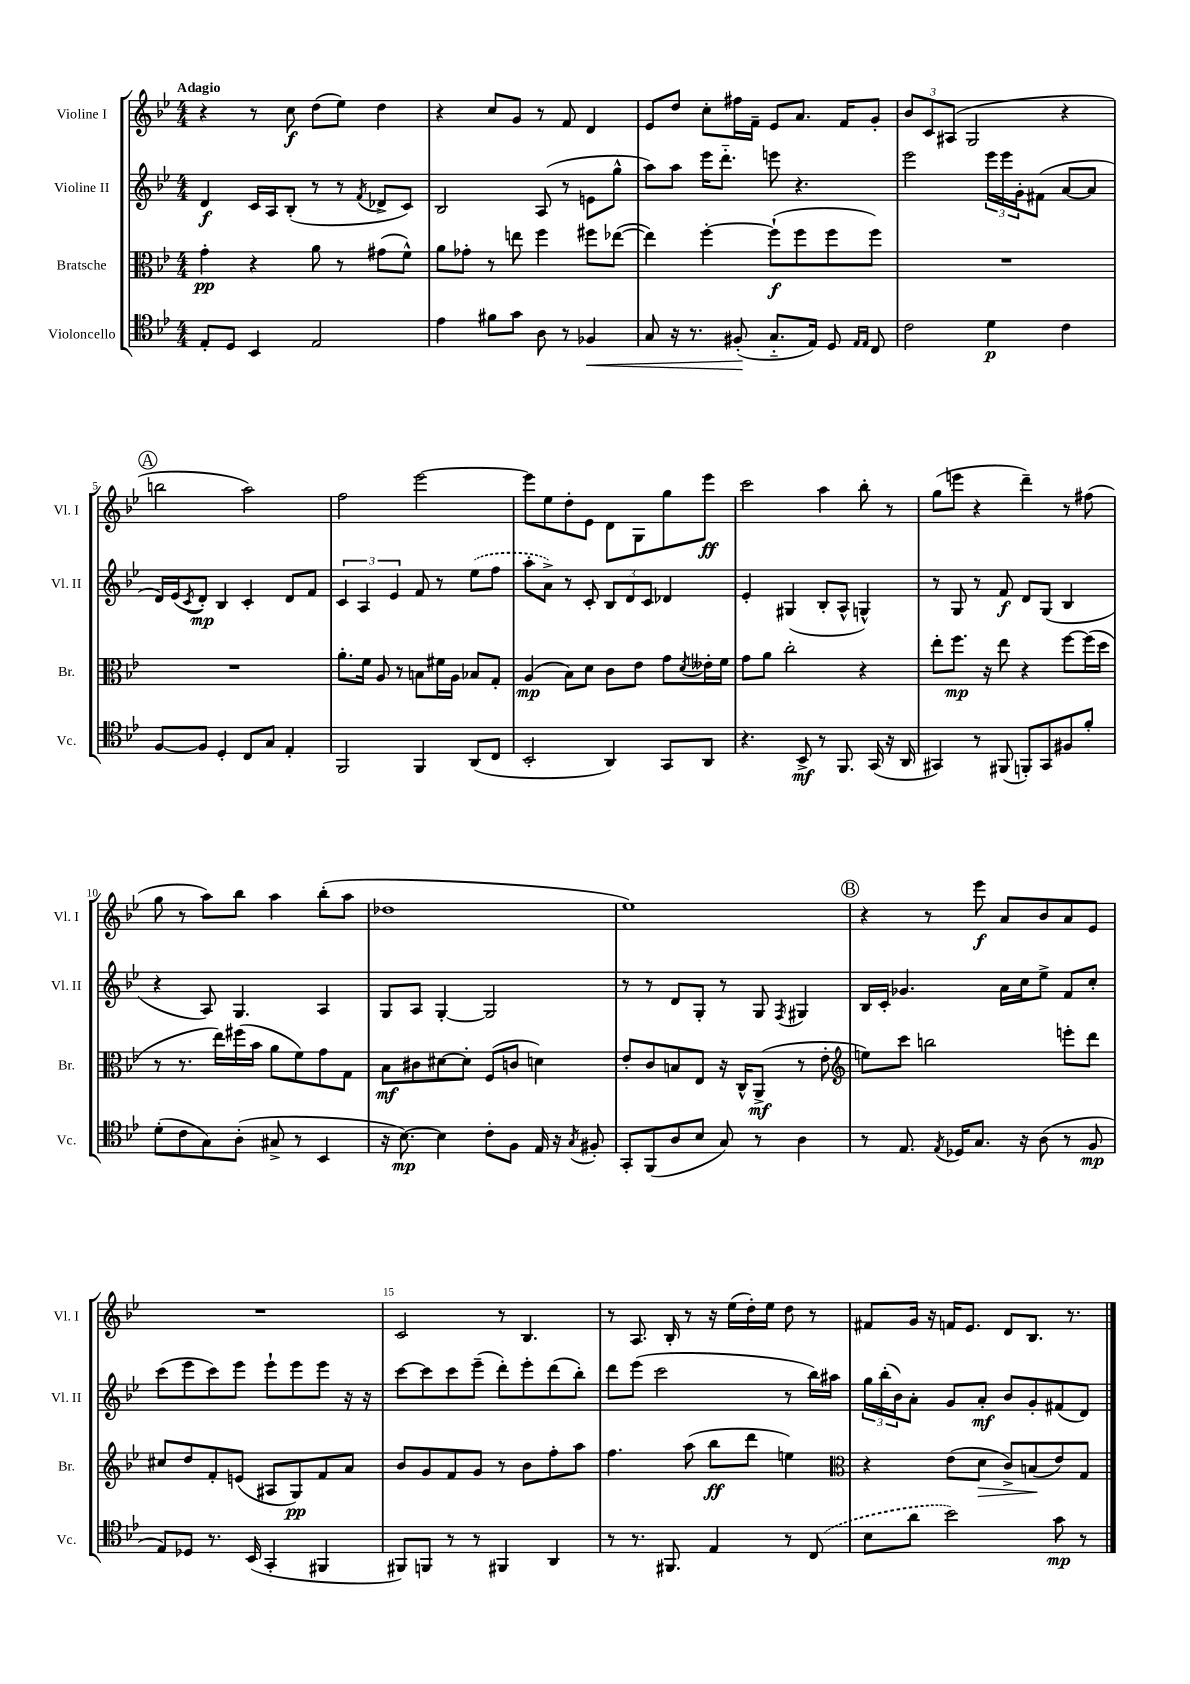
<<
\new StaffGroup <<
\new Staff = "s0" \with { instrumentName = "Violine I" shortInstrumentName = "Vl. I" } {
    \clef treble \key bes \major \numericTimeSignature \time 4/4 \tempo "Adagio"
    r4 r8 c''8\f d''8( ees''8) d''4 |
    r4 c''8 g'8 r8 f'8 d'4 |
    ees'8 d''8 c''8-. fis''16 f'16-- ees'8 a'8. f'16 g'8-. |
    \tuplet 3/2 { bes'8 c'8 ais8( } g2 r4 |
    \mark \markup { \circle "A" } b''2 a''2) |
    f''2 ees'''2~ |
    ees'''8 ees''8 d''8-. ees'8 d'8 g8 g''8 ees'''8\ff |
    c'''2 a''4 bes''8-. r8 |
    g''8( e'''8 r4 d'''4--) r8 fis''8( |
    g''8 r8 a''8) bes''8 a''4 bes''8-.( a''8 |
    des''1 |
    ees''1) |
    \mark \markup { \circle "B" } r4 r8 ees'''8\f a'8 bes'8 a'8 ees'8 |
    R1 |
    c'2 r8 bes4. |
    r8 a8. bes16-. r8 r16 ees''16( d''16-.) ees''16 d''8 r8 |
    fis'8 g'16 r16 f'16 ees'8. d'8 bes8. r8. \bar "|." |
}
\new Staff = "s1" \with { instrumentName = "Violine II" shortInstrumentName = "Vl. II" } {
    \clef treble \key bes \major \numericTimeSignature \time 4/4
    d'4\f c'16 a16 bes8-.( r8 r8 \acciaccatura { f'8 } des'8-> c'8) |
    bes2 a8( r8 e'8 g''8-^ |
    a''8) a''8 ees'''16 d'''8.-_ e'''8 r4. |
    ees'''2 \tuplet 3/2 { ees'''16 ees'''16 g'16-. } fis'8( a'8~ a'8 |
    \mark \markup { \circle "A" } d'16) ees'16( \acciaccatura { c'8 } d'8-.\mp) bes4 c'4-. d'8 f'8 |
    \tuplet 3/2 { c'4 a4 ees'4 } f'8 r8 \once \slurDashed ees''8( f''8 |
    a''8-. a'8->) r8 c'8-. \tuplet 3/2 { bes8 d'8 c'8 } des'4 |
    ees'4-. gis4( bes8-. a8-^ g4-^) |
    r8 g8 r8 f'8\f d'8 g8( bes4 |
    r4 a8) g4. a4 |
    g8 a8 g4~-. g2 |
    r8 r8 d'8 g8-. r8 g8 \acciaccatura { f8 } gis4 |
    \mark \markup { \circle "B" } bes16 c'16-. ges'4. a'16 c''16 ees''8-> f'8 c''8-. |
    c'''8( ees'''8 c'''8) ees'''8 ees'''8-! ees'''8 ees'''8 r16 r16 |
    c'''8~ c'''8 c'''8 ees'''8--( d'''8-.) ees'''8-. d'''8( bes''8-.) |
    d'''8 ees'''8( c'''2 r8 bes''16) ais''16 |
    \tuplet 3/2 { g''16 bes''16-.( bes'16) } a'8-. g'8 a'8-.\mf bes'8 g'8-. fis'8( d'8) \bar "|." |
}
\new Staff = "s2" \with { instrumentName = "Bratsche" shortInstrumentName = "Br." } {
    \clef alto \key bes \major \numericTimeSignature \time 4/4
    g'4-.\pp r4 a'8 r8 gis'8( f'8-^) |
    a'8 ges'8-. r8 e''8 f''4 fis''8 ees''8~( |
    ees''4) f''4~-. f''8-!\f( f''8 f''8 f''8) |
    R1 |
    \mark \markup { \circle "A" } R1 |
    a'8.-. f'16 a8 r8 b8 fis'16 a16 bes8 g8-. |
    a4\mp( bes8) d'8 c'8 ees'8 g'8 \acciaccatura { d'8 } eeses'16-. f'16 |
    g'8 a'8 c''2-. r4 |
    ees''8-. f''8.\mp r16 ees''8 r4 f''8~ f''16( d''16 |
    r8 r8. ees''16) fis''16( bes'16 a'8 f'8) g'8 g8 |
    bes8\mf cis'8 dis'8~ dis'8-. f8( c'8 d'4) |
    ees'8-. c'8 b8 ees8 r16 c16-^ a,8->\mf( r8 ees'8-. |
    \mark \markup { \circle "B" } \clef treble e''8) c'''8 b''2 e'''8-. d'''8 |
    cis''8 d''8 f'8-. e'8( ais8 g8\pp) f'8 a'8 |
    bes'8 g'8 f'8 g'8 r8 bes'8 f''8-. a''8 |
    f''4. a''8( bes''8\ff d'''8 e''4) |
    \clef alto r4 ees'8( d'8\> c'8->) b8\!( ees'8) g8 \bar "|." |
}
\new Staff = "s3" \with { instrumentName = "Violoncello" shortInstrumentName = "Vc." } {
    \clef tenor \key bes \major \numericTimeSignature \time 4/4
    ees8-. d8 bes,4 ees2 |
    ees'4 fis'8 g'8 a8 r8 fes4\< |
    g8 r16 r8. fis8-.\!( g8.-_ ees16) d8 \grace { ees16 ees16 } c8 |
    c'2 d'4\p c'4 |
    \mark \markup { \circle "A" } f8~ f8 d4-. c8 g8 ees4-. |
    f,2 f,4 a,8( c8 |
    bes,2-. a,4) g,8 a,8 |
    r4. bes,8->\mf r8 f,8. g,16( r16 a,16 |
    gis,4) r8 fis,8( f,8-.) gis,8 fis8 f'8-. |
    d'8-.( c'8 g8) a8-.( gis8-> r8 bes,4 |
    r16 bes8.~\mp) bes4 c'8-. f8 ees16 r16 \acciaccatura { g8 } fis8-. |
    g,8-. f,8( a8 bes8 g8) r8 a4 |
    \mark \markup { \circle "B" } r8 ees8. \acciaccatura { ees8 } des16 g8. r16 a8( r8 f8\mp |
    ees8) des8 r8. bes,16( g,4-. fis,4 |
    fis,8) f,8 r8 r8 fis,4 a,4 |
    r8 r8. fis,8. ees4 r8 \once \slurDashed c8( |
    bes8 a'8 bes'2) g'8\mp r8 \bar "|." |
}
>>
>>
\layout { \context { \Score \override BarNumber.break-visibility = ##(#f #t #t) barNumberVisibility = #(every-nth-bar-number-visible 5) } }
